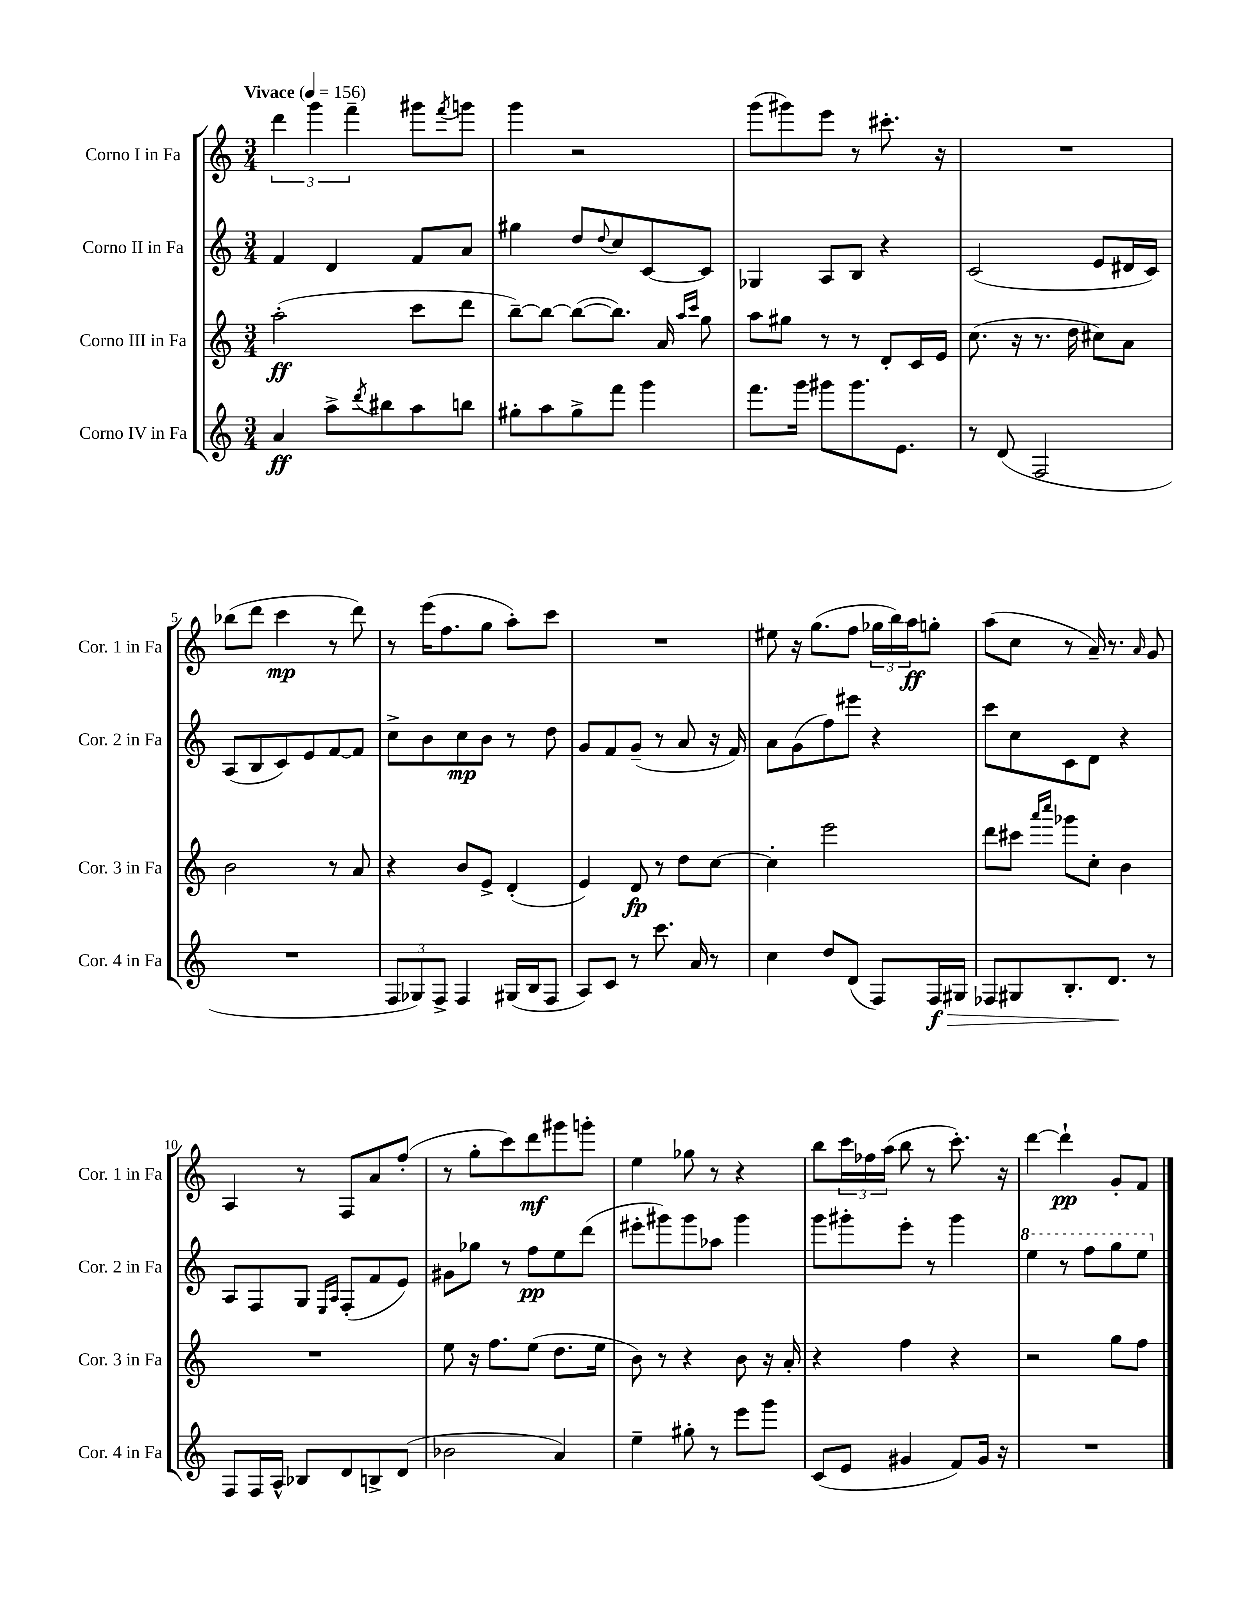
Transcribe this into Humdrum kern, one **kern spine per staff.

**kern	**dynam	**kern	**dynam	**kern	**dynam	**kern	**dynam
*part4	*part4	*part3	*part3	*part2	*part2	*part1	*part1
*staff4	*staff4	*staff3	*staff3	*staff2	*staff2	*staff1	*staff1
*I"Corno IV in Fa	*	*I"Corno III in Fa	*	*I"Corno II in Fa	*	*I"Corno I in Fa	*
*I'Cor. 4 in Fa	*	*I'Cor. 3 in Fa	*	*I'Cor. 2 in Fa	*	*I'Cor. 1 in Fa	*
*clefG2	*	*clefG2	*	*clefG2	*	*clefG2	*
*k[]	*	*k[]	*	*k[]	*	*k[]	*
*M3/4	*	*M3/4	*	*M3/4	*	*M3/4	*
*MM156	*	*MM156	*	*MM156	*	*MM156	*
=1	=1	=1	=1	=1	=1	=1	=1
!	!	!	!	!	!	!LO:TX:a:B:t=Vivace	!
4a/	ff	(2aa'\	ff	4f/	.	6ddd\	.
.	.	.	.	.	.	6ggg\	.
8aa^\L	.	.	.	4d/	.	.	.
.	.	.	.	.	.	6fff~\	.
8qddd/	.	.	.	.	.	.	.
8bb#X\	.	.	.	.	.	.	.
8aa\	.	8ccc\L	.	8f/L	.	8ggg#X\L	.
.	.	.	.	.	.	8qfff/	.
8bbn\J	.	8ddd\J	.	8a/J	.	8gggn\J	.
=2	=2	=2	=2	=2	=2	=2	=2
8gg#X'\L	.	[8bb~\L)	.	4gg#X\	.	4ggg\	.
8aa\	.	8bb\J_	.	.	.	.	.
8gg#^\	.	(8bb\L_	.	8dd/L	.	2r	.
.	.	.	.	8qqdd/	.	.	.
8fff\J	.	8.bb\J])	.	8cc/	.	.	.
4ggg\	.	.	.	[8c/	.	.	.
.	.	16a/	.	.	.	.	.
.	.	16qqaa/LL	.	.	.	.	.
.	.	16qqccc/JJ	.	.	.	.	.
.	.	8gg\	.	8c/J]	.	.	.
=3	=3	=3	=3	=3	=3	=3	=3
8.fff\L	.	8aa\L	.	4G-X/	.	(8ggg\L	.
.	.	8gg#X\J	.	.	.	8ggg#X\)	.
16ggg\Jk	.	.	.	.	.	.	.
8ggg#X\L	.	8r	.	8A/L	.	8eee\J	.
8.ggg#\	.	8r	.	8B/J	.	8r	.
.	.	8d'/L	.	4r	.	8.ccc#X'\	.
8.e\J	.	.	.	.	.	.	.
.	.	16c/L	.	.	.	.	.
.	.	16e/JJ	.	.	.	16r	.
=4	=4	=4	=4	=4	=4	=4	=4
8r	.	(8.cc\	.	(2c/	.	2.r	.
(8d/	.	.	.	.	.	.	.
.	.	16r	.	.	.	.	.
2F/	.	8.r	.	.	.	.	.
.	.	16dd\	.	.	.	.	.
.	.	8cc#X\L)	.	8e/L	.	.	.
.	.	8a\J	.	16d#X/L	.	.	.
.	.	.	.	16c/JJ)	.	.	.
!!LO:LB:g=z
=5	=5	=5	=5	=5	=5	=5	=5
2.r	.	2b\	.	(8A/L	.	(8bb-X\L	.
.	.	.	.	8B/	.	8ddd\J	.
.	.	.	.	8c/)	.	4ccc\	mp
.	.	.	.	8e/	.	.	.
.	.	8r	.	[8f/	.	8r	.
.	.	8a/	.	8f/J]	.	8ddd\)	.
=6	=6	=6	=6	=6	=6	=6	=6
12F/L	.	4r	.	8cc^\L	.	8r	.
12G-X/)	.	.	.	.	.	.	.
.	.	.	.	8b\	.	(16eee\KL	.
12F^/J	.	.	.	.	.	.	.
.	.	.	.	.	.	8.ff\	.
4F/	.	8b/L	.	8cc\	mp	.	.
.	.	8e^/J	.	8b\J	.	8gg\J	.
(16G#X/LL	.	(4d'/	.	8r	.	8aa'\L)	.
16B/J	.	.	.	.	.	.	.
8F/J	.	.	.	8dd\	.	8ccc\J	.
=7	=7	=7	=7	=7	=7	=7	=7
8A/L)	.	4e/)	.	8g/L	.	2.r	.
8c/J	.	.	.	8f/	.	.	.
8r	.	8d/	fp	(8g~/J	.	.	.
8.ccc\	.	8r	.	8r	.	.	.
.	.	8dd\L	.	8a/	.	.	.
16a/	.	.	.	.	.	.	.
8r	.	[8cc\J	.	16r	.	.	.
.	.	.	.	16f/)	.	.	.
=8	=8	=8	=8	=8	=8	=8	=8
4cc\	.	4cc'\]	.	8a\L	.	8ee#X\	.
.	.	.	.	(8g\	.	16r	.
.	.	.	.	.	.	(8.gg\L	.
8dd/L	.	2eee\	.	8ff\)	.	.	.
(8d/J	.	.	.	8eee#X\J	.	8ff\J	.
8F/L)	.	.	.	4r	.	24gg-X\LL	.
.	.	.	.	.	.	24bb\)	.
.	.	.	.	.	.	24aa\J	ff
!	!LO:HP:b	!	!	!	!	!	!
16F/L	> f	.	.	.	.	8ggn'\J	.
16G#X/JJ	.	.	.	.	.	.	.
=9	=9	=9	=9	=9	=9	=9	=9
8F-X/L	.	8ddd\L	.	8ccc\L	.	(8aa\L	.
8G#X/	.	8ccc#X\J	.	8cc\	.	8cc\J	.
.	.	16qqaaa/LL	.	.	.	.	.
.	.	16qqcccc/JJ	.	.	.	.	.
8.B'/	.	8ggg-X\L	.	8c\	.	8r	.
.	.	8cc'\J	.	8d\J	.	16a~/)	.
8.d/J	.	.	.	.	.	8.r	.
.	.	4b\	.	4r	.	.	.
.	.	.	.	.	.	16qqa/	.
8r	]	.	.	.	.	8g/	.
!!LO:LB:g=z
=10	=10	=10	=10	=10	=10	=10	=10
8F/L	.	2.r	.	8A/L	.	4A/	.
16F/L	.	.	.	8F/	.	.	.
16A^^/JJ	.	.	.	.	.	.	.
8B-X/L	.	.	.	8G/J	.	8r	.
.	.	.	.	16qqE/LL	.	.	.
.	.	.	.	16qqA/JJ	.	.	.
8d/	.	.	.	(8F'/L	.	8F/L	.
8Bn^/	.	.	.	8f/	.	8a/	.
(8d/J	.	.	.	8e/J)	.	(8ff'/J	.
=11	=11	=11	=11	=11	=11	=11	=11
2b-X\	.	8ee\	.	8g#X\L	.	8r	.
.	.	16r	.	8gg-X\J	.	8gg'\L	.
.	.	8.ff\L	.	.	.	.	.
.	.	.	.	8r	.	8ccc\)	.
.	.	(8ee\J	.	8ff\L	pp	8ddd\	mf
4a/)	.	8.dd\L	.	8ee\	.	8ggg#X\	.
.	.	.	.	(8ddd\J	.	8gggn'\J	.
.	.	16ee\Jk	.	.	.	.	.
=12	=12	=12	=12	=12	=12	=12	=12
4ee~\	.	8b\)	.	8eee#X'\L	.	4ee\	.
.	.	8r	.	8ggg#X\)	.	.	.
8gg#X'\	.	4r	.	8ggg#\	.	8gg-X\	.
8r	.	.	.	8aa-X\J	.	8r	.
8eee\L	.	8b\	.	4ggg#\	.	4r	.
8ggg\J	.	16r	.	.	.	.	.
.	.	16a'/	.	.	.	.	.
=13	=13	=13	=13	=13	=13	=13	=13
(8c/L	.	4r	.	8ggg\L	.	8bb\L	.
8e/J	.	.	.	8ggg#X'\	.	24ccc\L	.
.	.	.	.	.	.	24ff-X\	.
.	.	.	.	.	.	(24aa\JJ	.
4g#X/	.	4ff\	.	8eee'\J	.	8bb\	.
.	.	.	.	8r	.	8r	.
8f/L)	.	4r	.	4ggg#\	.	8.ccc'\)	.
16g#/Jk	.	.	.	.	.	.	.
16r	.	.	.	.	.	16r	.
=14	=14	=14	=14	=14	=14	=14	=14
*	*	*	*	*8va	*	*	*
2.r	.	2r	.	4eee\	.	[4ddd\	.
.	.	.	.	8r	.	4ddd`\]	pp
.	.	.	.	8fff\L	.	.	.
.	.	8gg\L	.	8ggg\	.	8g'/L	.
.	.	8ff\J	.	8eee\J	.	8f/J	.
*	*	*	*	*X8va	*	*	*
==	==	==	==	==	==	==	==
*-	*-	*-	*-	*-	*-	*-	*-
